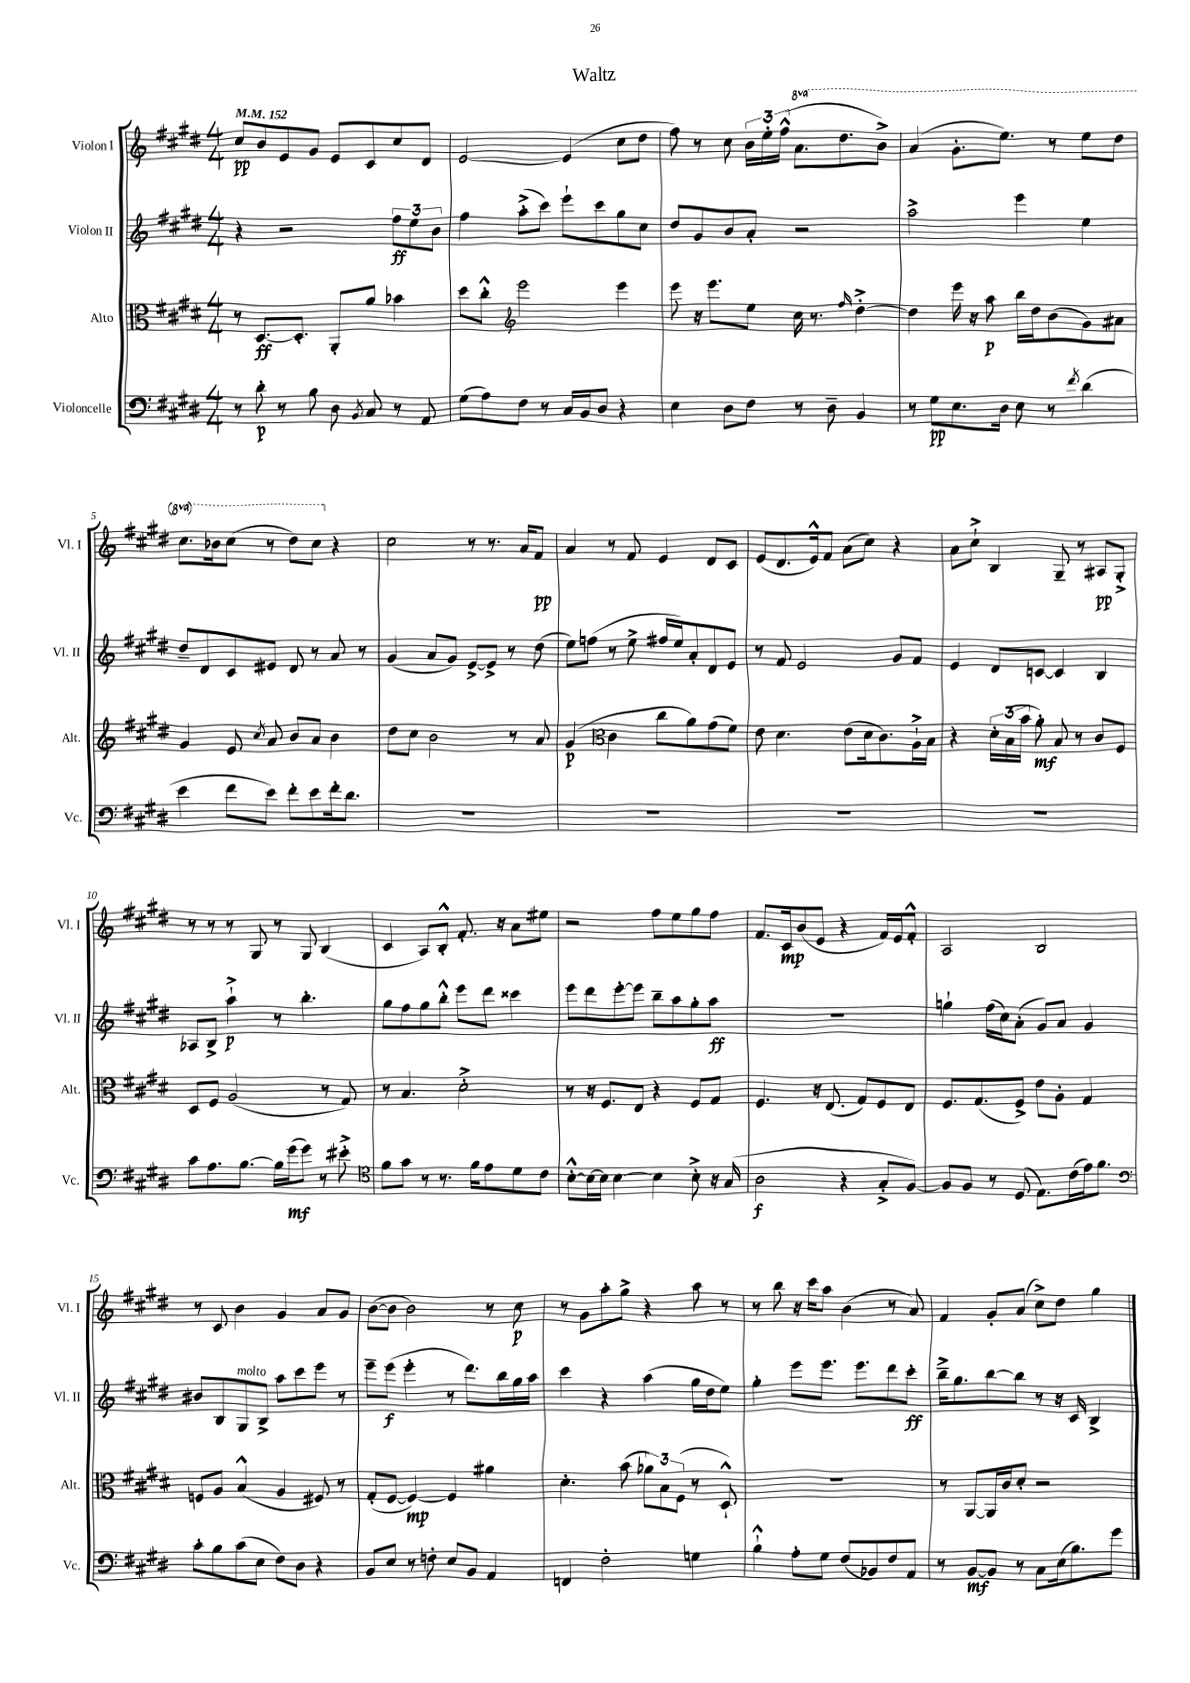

**kern	**kern	**kern	**kern
*staff4	*staff3	*staff2	*staff1
*clefF4	*clefC3	*clefG2	*clefG2
*k[f#c#g#d#]	*k[f#c#g#d#]	*k[f#c#g#d#]	*k[f#c#g#d#]
*M4/4	*M4/4	*M4/4	*M4/4
*MM152	*MM152	*MM152	*MM152
8r	8r	4r	8cc#
8d#'	[8.D#	.	8b
8r	.	2r	8e
.	8.D#']	.	.
8B	.	.	8g#
8D#	8AA'	.	8e
8qBB	.	.	.
8C#	8a	.	8c#
8r	4b-	12ff#	8cc#
.	.	12ee	.
8AA	.	.	8d#
.	.	12b	.
=	=	=	=
(8G#	8dd#	4ff#	[2e
8A)	8cc#'^^	.	.
*	*clefG2	*	*
8F#	2eee	(8aa'^	.
8r	.	8ccc#)	.
16C#	.	8eee`	(4e]
16BB	.	.	.
8D#	.	8ccc#	.
4r	4eee	8gg#	8cc#
.	.	8cc#	8dd#
=	=	=	=
4E	8eee	8dd#	8ff#)
.	16r	8g#	8r
.	8.eee	.	.
8D#	.	8b	8cc#
8F#	8ee	8a'	24b
.	.	.	24ee'
.	.	.	(24ff#^^
8r	16cc#	2r	8.aa
.	8.r	.	.
8D#~	.	.	.
.	.	.	8.ddd#
.	16qqff#	.	.
4BB	[4dd#'^	.	.
.	.	.	8bb^)
=	=	=	=
8r	4dd#]	2aa^	(4aa
8G#	.	.	.
8.E	16eee	.	8.gg#'
.	16r	.	.
.	8aa	.	.
16D#	.	.	8.eee)
8E	16bb	4eee	.
.	16dd#	.	.
8r	(8b	.	8r
8qf#	.	.	.
(4d#	8g#)	4ee	8eee
.	8a#	.	8ddd#
=	=	=	=
4e	4g#	8dd#~	8.ccc#
.	.	8d#	.
.	.	.	16bb-
8f#	8e	8c#	(8ccc#
.	8qcc#	.	.
8e)	8a	8e#	8r
8f#'	8b	8d#	8ddd#)
8e	8a	8r	8ccc#
16f#'	4b	8a	4r
8.d#	.	.	.
.	.	8r	.
=	=	=	=
1r	8dd#	(4g#	2cc#
.	8cc#	.	.
.	2b	8a	.
.	.	8g#)	.
.	.	[8e^	8r
.	.	8e^]	8.r
.	8r	8r	.
.	.	.	16a
.	8a	(8dd#	8f#
=	=	=	=
1r	(4g#	8ee)	4a
.	.	(8ff	.
*	*clefC3	*	*
.	4c#	8r	8r
.	.	8ee^	8f#
.	8cc#	16ff#	4e
.	.	16ee)	.
.	8a)	8a'	.
.	(8g#	8d#	8d#
.	8f#)	8e	8c#
=	=	=	=
1r	8e	8r	(8e
.	4.d#	8f#	8.d#
.	.	2e	.
.	.	.	16e^^)
.	.	.	8f#
.	(8e	.	(8a
.	16d#	.	8cc#)
.	8.c#)	.	.
.	.	8g#	4r
.	16A`^	8f#	.
.	16B	.	.
=	=	=	=
1r	4r	4e	8a
.	.	.	8cc#`^
.	24d#'	8d#	4B
.	(24B	.	.
.	24b	.	.
.	8a')	[8c	.
.	8B	4c]	8G#~
.	8r	.	8r
.	8c#	4B	8A#
.	8F#	.	8G#'^
=	=	=	=
8c#	8D#	8A-	8r
8.A	8F#	8B^	8r
.	(2A	4aa`^	8r
[8.B	.	.	.
.	.	.	8G#
16B]	.	8r	8r
(16g#	.	.	.
8g#)	.	4.bb'	8G#
8r	8r	.	(4B
8e#'^	8G#)	.	.
=	=	=	=
*clefC4	*	*	*
8f#	8r	8gg#	4c#
8g#	4.B	8ff#	.
8r	.	8gg#	8A)
8.r	.	8bb'^^	8B'^^
.	2d#'^	8eee	8.f#'
16f#	.	.	.
8e	.	8ddd#	.
.	.	.	16r
8d#	.	4ccc##	8a
8c#	.	.	8ee#
=	=	=	=
[8B'^^	8r	8eee	2r
16B_	16r	8ddd#	.
16B]	8.F#	.	.
[4B	.	[8eee'	.
.	8E	8eee]	.
4B]	4r	8bb~	8ff#
.	.	8aa	8ee
8B'^	8F#	8gg#'	8gg#
16r	8G#	8aa	8ff#
(16G#	.	.	.
=	=	=	=
2A	4.F#	1r	8.f#
.	.	.	16c#
.	.	.	(8b
.	16r	.	8e
.	(8.E	.	.
4r	.	.	4r
.	8G#)	.	.
8G#'^	8F#	.	16f#)
.	.	.	16e
[8F#)	8E	.	8f#'^^
=	=	=	=
8F#]	8.F#	4gg`	2A
8F#	.	.	.
.	(8.G#	.	.
8r	.	(16ff#	.
.	.	16cc#)	.
(8D#	8F#^)	(8a'	.
8.E)	8e	8g#)	2B
.	8A'	8a	.
(16c#	.	.	.
16e)	4G#	4g#	.
8.f#	.	.	.
=	=	=	=
*clefF4	*	*	*
8c#'	8F	8b#	8r
8B	8A	8B	8c#
(8c#	(4B^^	8G#	4b
8E	.	8B^	.
8F#)	4A	8aa	4g#
8D#	.	8ccc#	.
4r	8F#)	8eee	8a
.	8r	8r	8g#
=	=	=	=
8BB	(8G#'	8eee~	([8b
8E	[8F#	(8eee	8b]
8r	4F#_)	4eee'	2b)
8F'	.	.	.
8E	4F#]	8r	.
8BB	.	8.ddd#)	.
4AA	4a#	.	8r
.	.	16bb	.
.	.	16gg#	8cc#
.	.	16aa	.
=	=	=	=
4FF	4.d#'	4ccc#	8r
.	.	.	8g#
2F#'	.	4r	8aa'
.	(8b	.	8gg#^
.	12a-)	(4aa	4r
.	12B	.	.
.	(12F#	.	.
4G	8r	16gg#	8aa
.	.	16dd#	.
.	8D#`^^)	8ee)	8r
=	=	=	=
4B`^^	1r	4gg#'	8r
.	.	.	8bb
8A'	.	8eee	16r
.	.	.	16ccc#
8G#	.	8.eee	8aa
(8F#	.	.	(4b
.	.	8.eee	.
8BB-)	.	.	.
8F#	.	8ddd#	8r
8AA	.	8ccc#'	8a)
=	=	=	=
8r	8r	16bb~^	4f#
.	.	8.gg#	.
[8BB	[8AA	.	.
8BB]	16AA]	[8bb	8g#'
.	16c#	.	.
8r	8d#'	8bb]	(8a
8C#	2r	8r	8cc#^)
(16E	.	16r	8dd#
8.B)	.	16c#	.
.	.	4B^	4gg#
8g#	.	.	.
==	==	==	==
*-	*-	*-	*-
